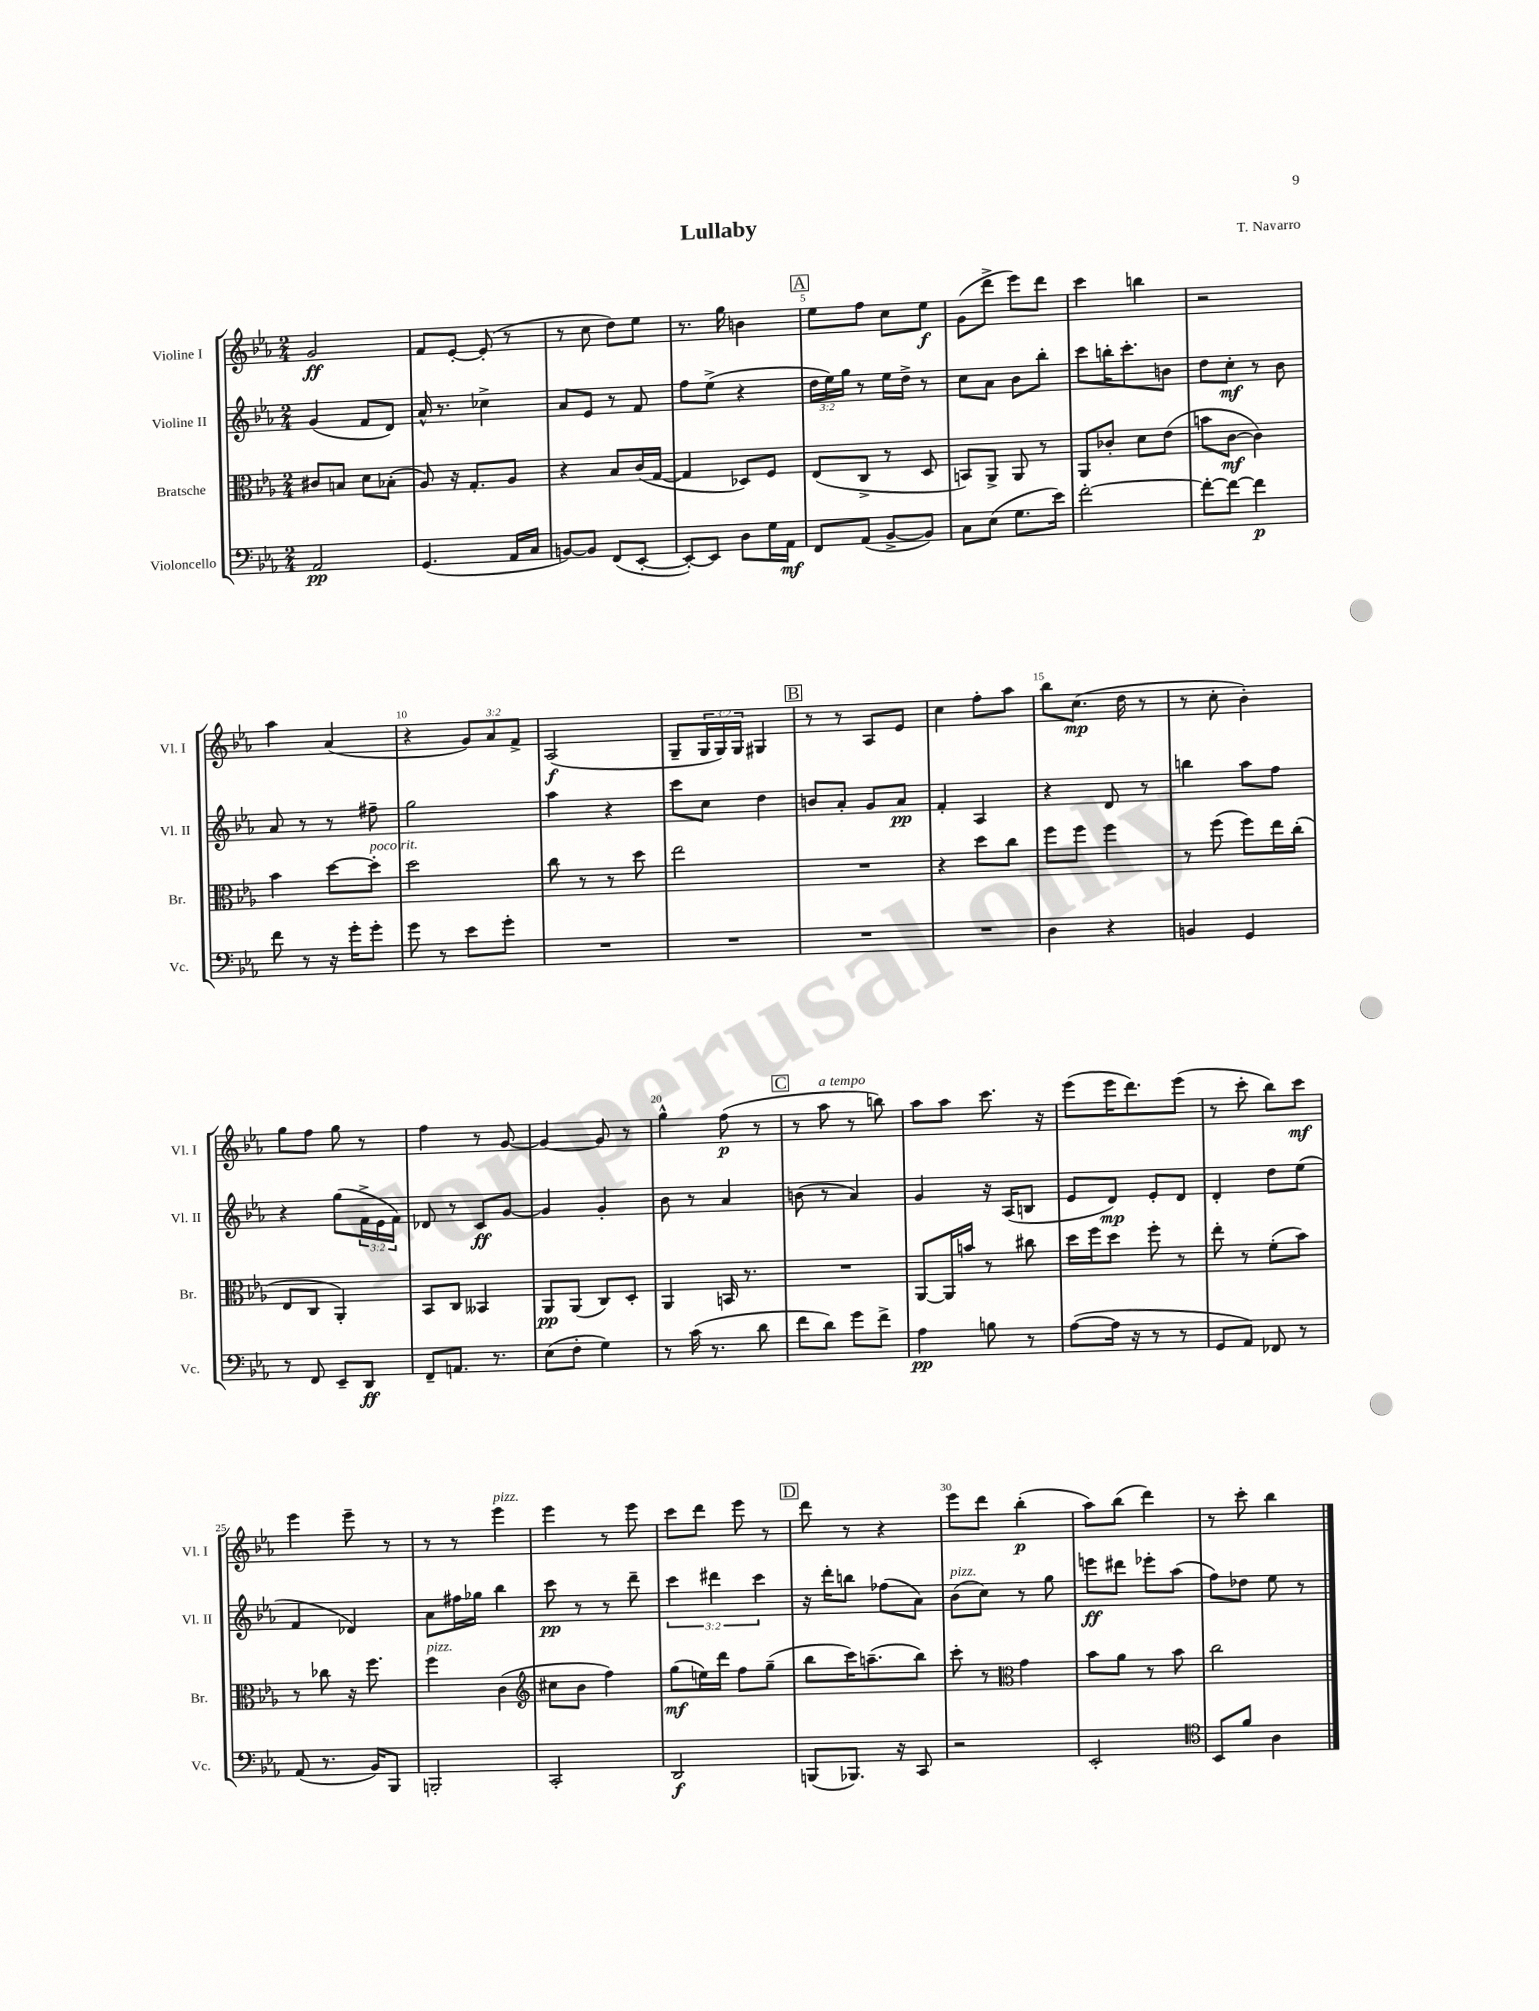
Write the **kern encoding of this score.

**kern	**kern	**kern	**kern
*staff4	*staff3	*staff2	*staff1
*clefF4	*clefC3	*clefG2	*clefG2
*k[b-e-a-]	*k[b-e-a-]	*k[b-e-a-]	*k[b-e-a-]
*M2/4	*M2/4	*M2/4	*M2/4
2AA-/	8c#/L	(4g/	2g/
.	8B/J	.	.
.	8d\L	8f/L	.
.	(8B-'\J	8d/J)	.
=	=	=	=
(4.GG/	8A-/)	16a-^^/	8f/L
.	.	8.r	.
.	16r	.	[8e-'/J
.	8.G'/L	.	.
.	.	4cc-^\	(8e-'/]
16AA-/LL	8A-/J	.	8r
16C/JJ	.	.	.
=	=	=	=
[8BB/L)	4r	8a-/L	8r
8BB/]J	.	8e-/J	8cc\
(8FF/L	8B-/L	8r	8dd\L)
[8EE-'/J	(16c/L	8f/	8ee-\J
.	[16G/JJ	.	.
=	=	=	=
8EE-'/_L)	4G/]	8ff\L	8.r
8EE-/]J	.	(8ee-^\J	.
.	.	.	16gg\
8D\L	8D-/L)	4r	4b\
16G\L	8F/J	.	.
16AA-\JJ	.	.	.
=	=	=	=
8FF/L	(8E-/L	24dd\LL	8ee-\L
.	.	24ee-\)	.
.	.	24gg\JJ	.
(8AA-/J	8C^/J	8r	8ff\J
[8BB-^/L	8r	16ee-\LL	8cc\L
.	.	16dd^\JJ	.
8BB-/]J)	8D/	8r	8ee-\J
=	=	=	=
8C\L	8BB/L)	8cc\L	(8g\L
(8E-\J	8AA-^/J	8a-\J	8ddd^\J
8.G\L	8AA-/	8b-\L	8eee-\L)
.	8r	8bb-'\J	8ddd\J
16e-\Jk)	.	.	.
=	=	=	=
[2f'\	8AA-/L	8ccc\L	4ccc\
.	8c-'/J	16bb'\K	.
.	.	8.ccc'\	.
.	8d\L	.	4bb\
.	(8e-\J	8b\J	.
=	=	=	=
8f'\_L	8b\L	8dd\L	2r
8f\_J	[8c\J	8cc'\J	.
4f\]	4c\])	8r	.
.	.	8b-\	.
=	=	=	=
8f\	4b-\	8a-/	4aa-\
8r	.	8r	.
16r	[8dd\L	8r	(4a-/
16g'\LK	.	.	.
8g'\J	8dd'\]J	8ff#~\	.
=	=	=	=
8g\	2dd\	2gg\	4r
8r	.	.	.
8e-\L	.	.	12g/L)
.	.	.	12a-/
8g'\J	.	.	.
.	.	.	12f^/J
=	=	=	=
2r	8cc\	4aa-\	(2A-/
.	8r	.	.
.	8r	4r	.
.	8dd\	.	.
=	=	=	=
2r	2ee-\	8ccc\L	8G~/L
.	.	8cc\J	24G/L
.	.	.	24G/)
.	.	.	24G/JJ
.	.	4dd\	4G#/
=	=	=	=
2r	2r	8b/L	8r
.	.	8a-'/J	8r
.	.	8g/L	8A-/L
.	.	8a-/J	8e-/J
=	=	=	=
2r	4r	4f'/	4cc\
.	8dd\L	4A-/	8ff'\L
.	8cc\J	.	8aa-\J
=	=	=	=
4D\	8ff\L	4r	8bb-\L
.	8ff\J	.	(8.cc\J
4r	4ff\	8d/	.
.	.	.	16dd\
.	.	8r	8r
=	=	=	=
4BB/	8r	4bb\	8r
.	(8ff\	.	8cc'\
4GG/	8ff\L)	8aa-\L	4b-'\)
.	16ee-\L	8ff\J	.
.	(16cc'\JJ	.	.
=	=	=	=
8r	8E-/L	4r	8gg\L
8FF/	8C/J	.	8ff\J
8EE-~/L	4AA-'/)	(8gg\L	8gg\
8DD/J	.	24f^\L	8r
.	.	24e-\	.
.	.	24f\JJ)	.
=	=	=	=
8FF~/L	8BB-/L	8d-/	4ff\
8.AA/J	8C/J	8r	.
.	4BB--/	8c/L	8r
8.r	.	.	.
.	.	[8g/J	[8g/
=	=	=	=
(8E-\L	8AA-/L	4g/]	4g/_
8F'\J	(8AA-/J	.	.
4G\)	8C/L)	4g'/	8g/]
.	8D'/J	.	8r
=	=	=	=
8r	4AA-/	8b-\	4gg^^\
(16c\	.	8r	.
8.r	.	.	.
.	16BB/	4a-/	(8ff\
.	8.r	.	.
8d\	.	.	8r
=	=	=	=
8f\L	2r	(8b\	8r
8d\J)	.	8r	8aa-\
8g\L	.	4a-/)	8r
8f^\J	.	.	8bb\)
=	=	=	=
4A-\	[8AA-/L	4g/	8aa-\L
.	16AA-/]L	.	8aa-\J
.	16b/JJ	.	.
8B\	8r	16r	8.ccc\
.	.	(16A-/LK	.
8r	8cc#\	8B/J	.
.	.	.	16r
=	=	=	=
([8A-\L	16dd\LL	8e-/L	(8eee-\L
.	16ff\J	.	.
16A-\]Jk	8dd\J	8d/J)	16eee-\K
16r	.	.	8.ddd\)
8r	8ff'\	8e-'/L	.
8r	8r	8d/J	(8eee-\J
=	=	=	=
8GG/L	8ee-'\	4d'/	8r
8AA-/J)	8r	.	8ccc'\
8FF-/	(8f'\L	8dd\L	8bb-\L)
8r	8b-\J)	(8ee-\J	8ccc\J
=	=	=	=
(8AA-/	8r	4f/	4eee-\
8.r	8cc-\	.	.
.	16r	4d-/)	8eee-~\
16BB-/LK)	8.ff\	.	.
8BBB-/J	.	.	8r
=	=	=	=
2BBB'/	4ff\	8a-\L	8r
.	.	16ff#\L	8r
.	.	16gg-\JJ	.
.	(4c\	4bb-\	4eee-\
=	=	=	=
*	*clefG2	*	*
2CC'/	8cc#\L	8ccc\	4eee-\
.	8b-\J	8r	.
.	4ff\)	8r	8r
.	.	8ddd~\	8eee-\
=	=	=	=
2DD/	(8gg\L	6ccc\	8ccc\L
.	16ee\L)	.	8ddd\J
.	.	6ddd#\	.
.	16ddd\JJ	.	.
.	8ff\L	.	8eee-\
.	.	6ccc\	.
.	(8gg~\J	.	8r
=	=	=	=
(8BBB/L	8bb-\L	16r	8ddd\
.	.	16ddd'\LK	.
8.BBB-/J)	16ccc\K)	8bb\J	8r
.	(8.aa~\	.	.
.	.	(8ff-\L	4r
16r	.	.	.
8CC/	8bb-\J)	8a-\J)	.
=	=	=	=
2r	8ccc'\	(8b-\L	8eee-\L
.	8r	8cc\J)	8ddd\J
*	*clefC3	*	*
.	4g\	8r	(4bb-'\
.	.	8gg\	.
=	=	=	=
2EE-'/	8b-\L	8eee\L	8aa-\L)
.	8a-\J	8ddd#\J	(8bb-\J
.	8r	8eee-'\L	4ddd\)
.	8b-\	(8aa-\J	.
=	=	=	=
*clefC4	*	*	*
8BB-/L	2cc\	8ff\L)	8r
8f/J	.	8dd-\J	8ccc'\
4A-\	.	8ee-\	4bb-\
.	.	8r	.
==	==	==	==
*-	*-	*-	*-
